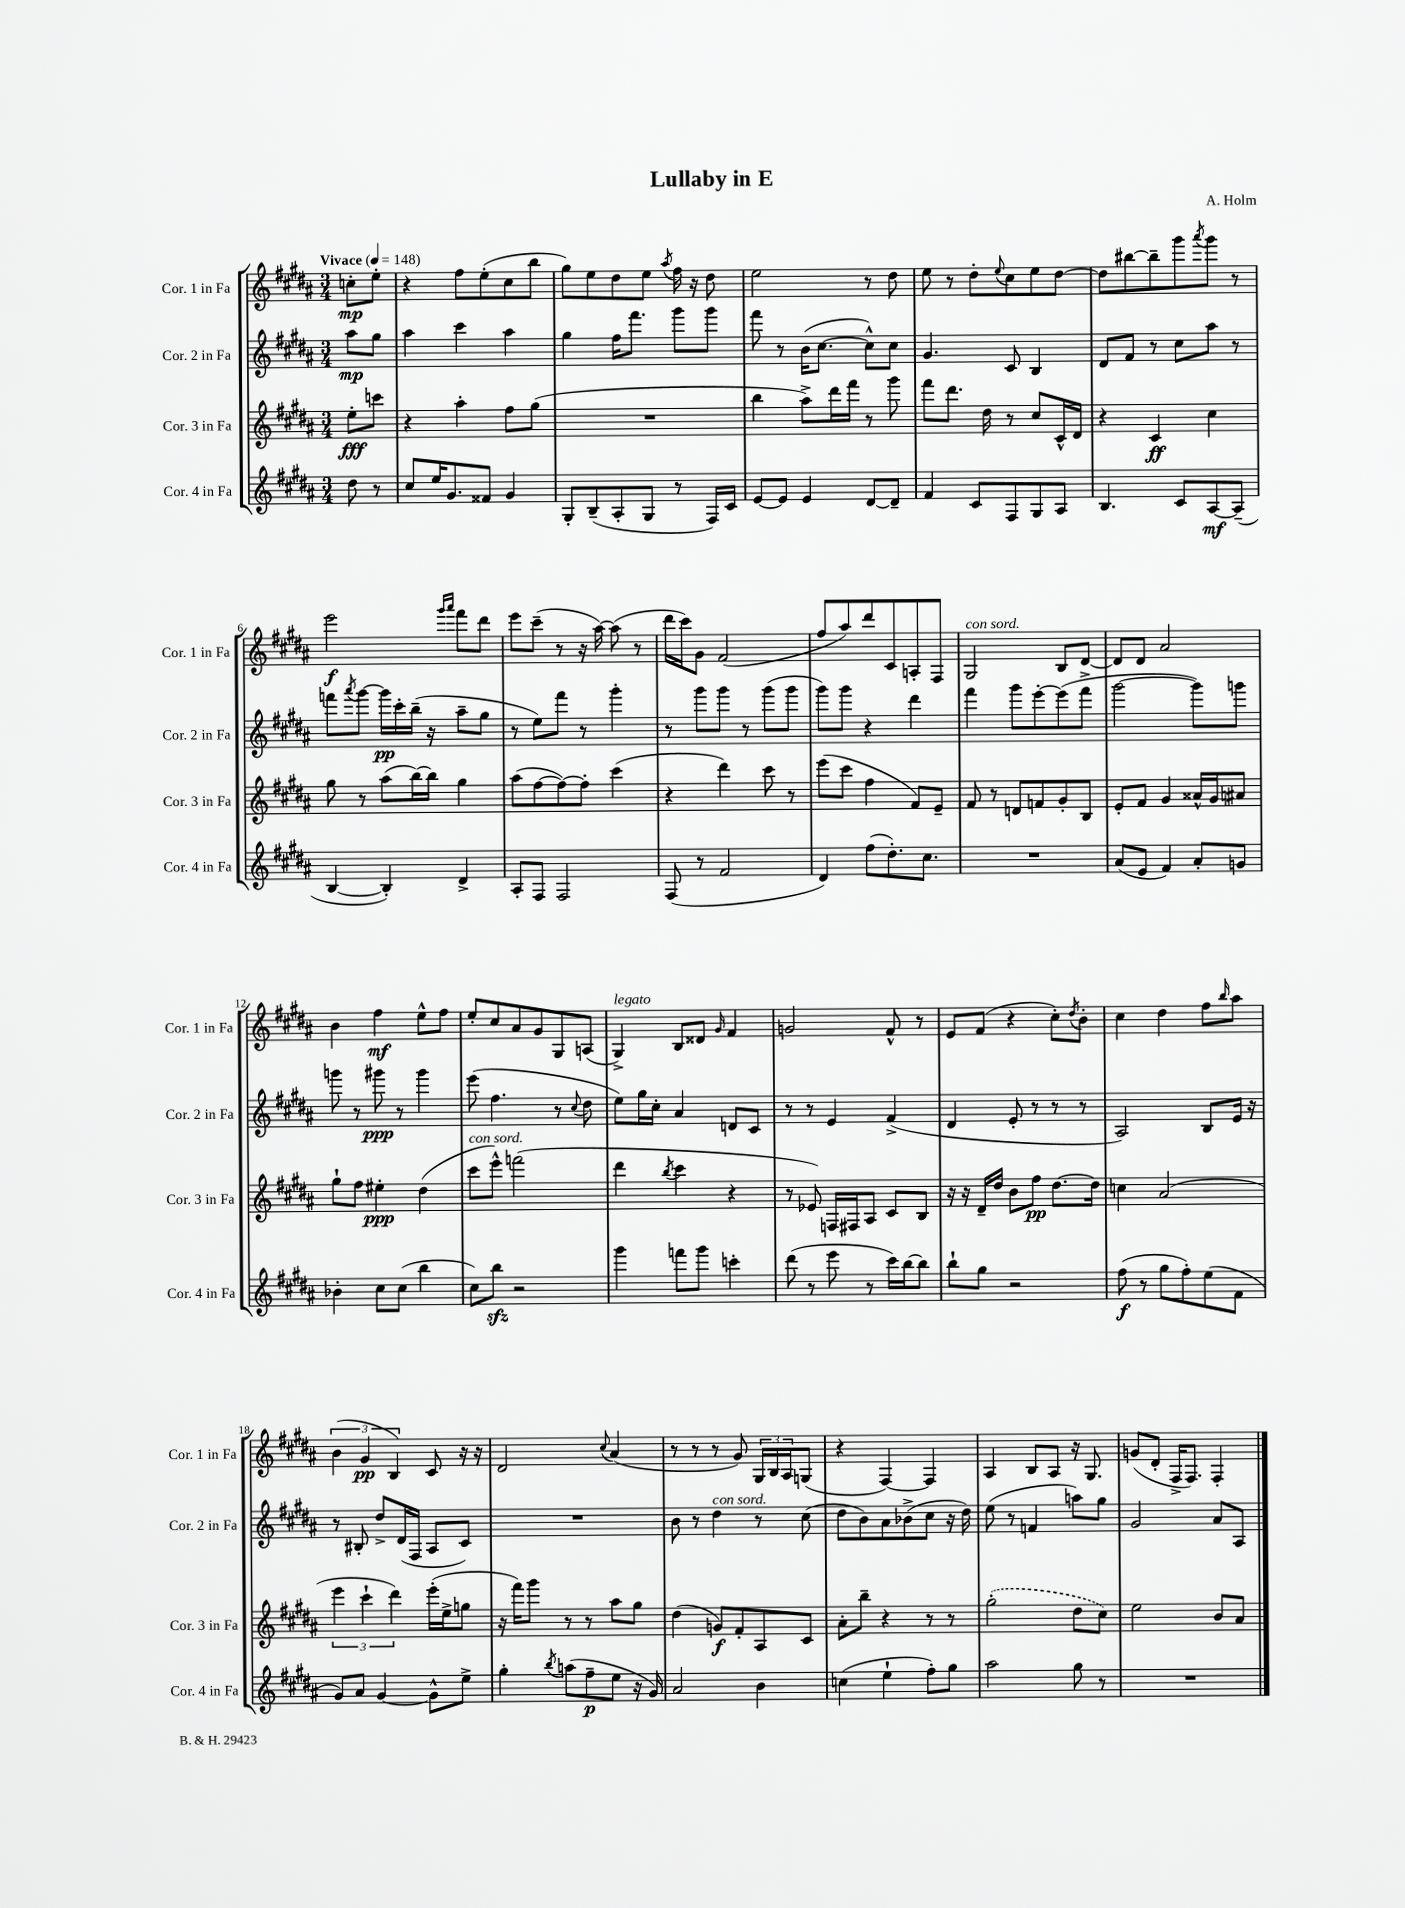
\header { title = "Lullaby in E" composer = "A. Holm" }
<<
\new StaffGroup <<
\new Staff = "s0" \with { instrumentName = "Cor. 1 in Fa" shortInstrumentName = "Cor. 1 in Fa" } {
    \clef treble \key b \major \numericTimeSignature \time 3/4 \partial 4 \tempo "Vivace" 4 = 148
    c''8-.\mp e''8-. |
    r4 fis''8 e''8-.( cis''8 b''8 |
    gis''8) e''8 dis''8 e''8 \acciaccatura { ais''8 } fis''16 r16 dis''8 |
    e''2 r8 dis''8 |
    e''8 r8 dis''8-. \appoggiatura { e''8 } cis''8 e''8 dis''8~ |
    dis''8 bis''8~ bis''8-- gis'''8 \acciaccatura { ais'''8 } gis'''8 r8 |
    e'''2\f \grace { gis'''16 ais'''16 } fis'''8 dis'''8 |
    e'''8 cis'''8--( r8 r16 ais''16~) ais''8( r8 |
    dis'''16 cis'''16) gis'8 fis'2( |
    fis''8 ais''8) dis'''8 cis'8 a8-. fis8 |
    gis2^\markup { \italic "con sord." } b8 dis'8~ |
    dis'8 dis'8 ais'2 |
    b'4 fis''4\mf e''8-^ fis''8 |
    e''8-. cis''8 ais'8 gis'8 gis8 a8( |
    gis4->^\markup { \italic "legato" }) b8 disis'8 \grace { gis'16 } fis'4 |
    g'2 fis'8-^ r8 |
    e'8 fis'8( r4 cis''8-.) \acciaccatura { dis''8 } b'8-. |
    cis''4 dis''4 fis''8 \grace { b''16 } ais''8 |
    \tuplet 3/2 { b'4( gis'4\pp b4) } cis'8 r16 r16 |
    dis'2 \appoggiatura { cis''8 } ais'4( |
    r8 r8 r8 gis'8) \tuplet 3/2 { gis16 b16 ais16 } g8( |
    r4 fis4~) fis4 |
    ais4 b8 ais8 r16 gis8. |
    g'8( dis'8-. fis16-> fis8.) fis4-. \bar "|." |
}
\new Staff = "s1" \with { instrumentName = "Cor. 2 in Fa" shortInstrumentName = "Cor. 2 in Fa" } {
    \clef treble \key b \major \numericTimeSignature \time 3/4 \partial 4
    ais''8\mp gis''8 |
    ais''4 cis'''4 ais''4 |
    gis''4 fis''16 fis'''8. gis'''8 gis'''8 |
    fis'''8 r8 b'16( cis''8.~ cis''8-^) cis''8 |
    gis'4. cis'8 b4 |
    dis'8 fis'8 r8 cis''8 ais''8 r8 |
    f'''8 \acciaccatura { ais'''8 } gis'''8~ gis'''16\pp cis'''16-. b''16--( r16 ais''8-- gis''8 |
    r8 e''8) fis'''8 r8 gis'''4-. |
    r8 gis'''8 gis'''8 r8 gis'''8( gis'''8 |
    gis'''8) gis'''8 r4 dis'''4 |
    fis'''4 gis'''8 e'''8~-. e'''8( fis'''8-> |
    gis'''2~ gis'''8) g'''8 |
    g'''8 r8 gis'''8\ppp r8 gis'''4 |
    e'''8( fis''4. r8 \appoggiatura { cis''8 } dis''8 |
    e''8) gis''16 cis''16-. ais'4 d'8 cis'8 |
    r8 r8 e'4 fis'4->( |
    dis'4 e'8-. r8 r8 r8 |
    ais2) b8 e'16 r16 |
    r8 bis8-. dis''8-> dis'16( fis16 ais8 cis'8) |
    R2. |
    b'8 r8 dis''4^\markup { \italic "con sord." } r8 cis''8( |
    dis''8 b'8) ais'8 bes'8->( cis''8 r16 dis''16) |
    e''8( r8 f'4 a''8) gis''8 |
    gis'2 ais'8 ais8 \bar "|." |
}
\new Staff = "s2" \with { instrumentName = "Cor. 3 in Fa" shortInstrumentName = "Cor. 3 in Fa" } {
    \clef treble \key b \major \numericTimeSignature \time 3/4 \partial 4
    e''8-.\fff c'''8 |
    r4 ais''4-. fis''8 gis''8( |
    R2. |
    b''4 ais''8->) dis'''16 fis'''16 r8 gis'''8 |
    fis'''8 dis'''8. dis''16 r8 cis''8 cis'16-^ dis'16 |
    r4 cis'4\ff cis''4 |
    gis''8 r8 ais''8( b''16~) b''16 gis''4 |
    ais''8( fis''8~ fis''8~) fis''8-. cis'''4( |
    r4 dis'''4) cis'''8 r8 |
    e'''8( cis'''8 fis''4 fis'8) e'8-- |
    fis'8 r8 d'8 f'8 gis'8-. b8 |
    e'8-. fis'8 gis'4 aisis'16-^ gis'16 ais'8 |
    gis''8-! fis''8 eis''4-.\ppp dis''4( |
    cis'''8^\markup { \italic "con sord." } e'''8-^) f'''2( |
    dis'''4 \acciaccatura { b''8 } cis'''4 r4 |
    r8 ees'8) f16 fis16 ais8 cis'8 b8 |
    r16 r16 dis'16-- dis''16 b'8 fis''8\pp dis''8.~ dis''16 |
    c''4 ais'2( |
    \tuplet 3/2 { e'''4 cis'''4-! dis'''4) } e'''16-.( e''16-> g''8 |
    r16 fis'''16) gis'''8 r8 r8 ais''8 gis''8 |
    dis''4( g'8\f) fis'8-. ais8 cis'8 |
    ais'8-. b''8-- r4 r8 r8 |
    \once \slurDashed gis''2-.( dis''8 cis''8) |
    e''2 b'8 ais'8 \bar "|." |
}
\new Staff = "s3" \with { instrumentName = "Cor. 4 in Fa" shortInstrumentName = "Cor. 4 in Fa" } {
    \clef treble \key b \major \numericTimeSignature \time 3/4 \partial 4
    dis''8 r8 |
    cis''8 e''16 gis'8. fisis'8 gis'4 |
    gis8-. b8--( ais8-. gis8 r8 fis16) cis'16 |
    e'8~ e'8 e'4 dis'8~ dis'8-- |
    fis'4 cis'8 fis8 gis8 ais8 |
    b4. cis'8 ais8~\mf ais8--( |
    b4~ b4-.) dis'4-> |
    ais8-. fis8 fis2 |
    fis8( r8 fis'2 |
    dis'4) fis''8( dis''8.-.) cis''8. |
    R2. |
    ais'8( e'8 fis'4) ais'8-. g'8 |
    bes'4-. cis''8 cis''8( b''4 |
    cis''8) b''8\sfz r2 |
    gis'''4 f'''8 gis'''8 c'''4-. |
    dis'''8( r8 e'''8 r8 cis'''16) b''16~ b''8 |
    b''8-! gis''8 r2 |
    fis''8\f( r8 gis''8 fis''8-.) e''8( fis'8 |
    gis'8) ais'8 gis'4~ gis'8-^ e''8-> |
    gis''4-. \acciaccatura { b''8 } a''8( fis''8--\p e''8 r16 gis'16) |
    ais'2 b'4 |
    c''4( e''4-! fis''8-.) gis''8 |
    ais''2 gis''8 r8 |
    R2. \bar "|." |
}
>>
>>
